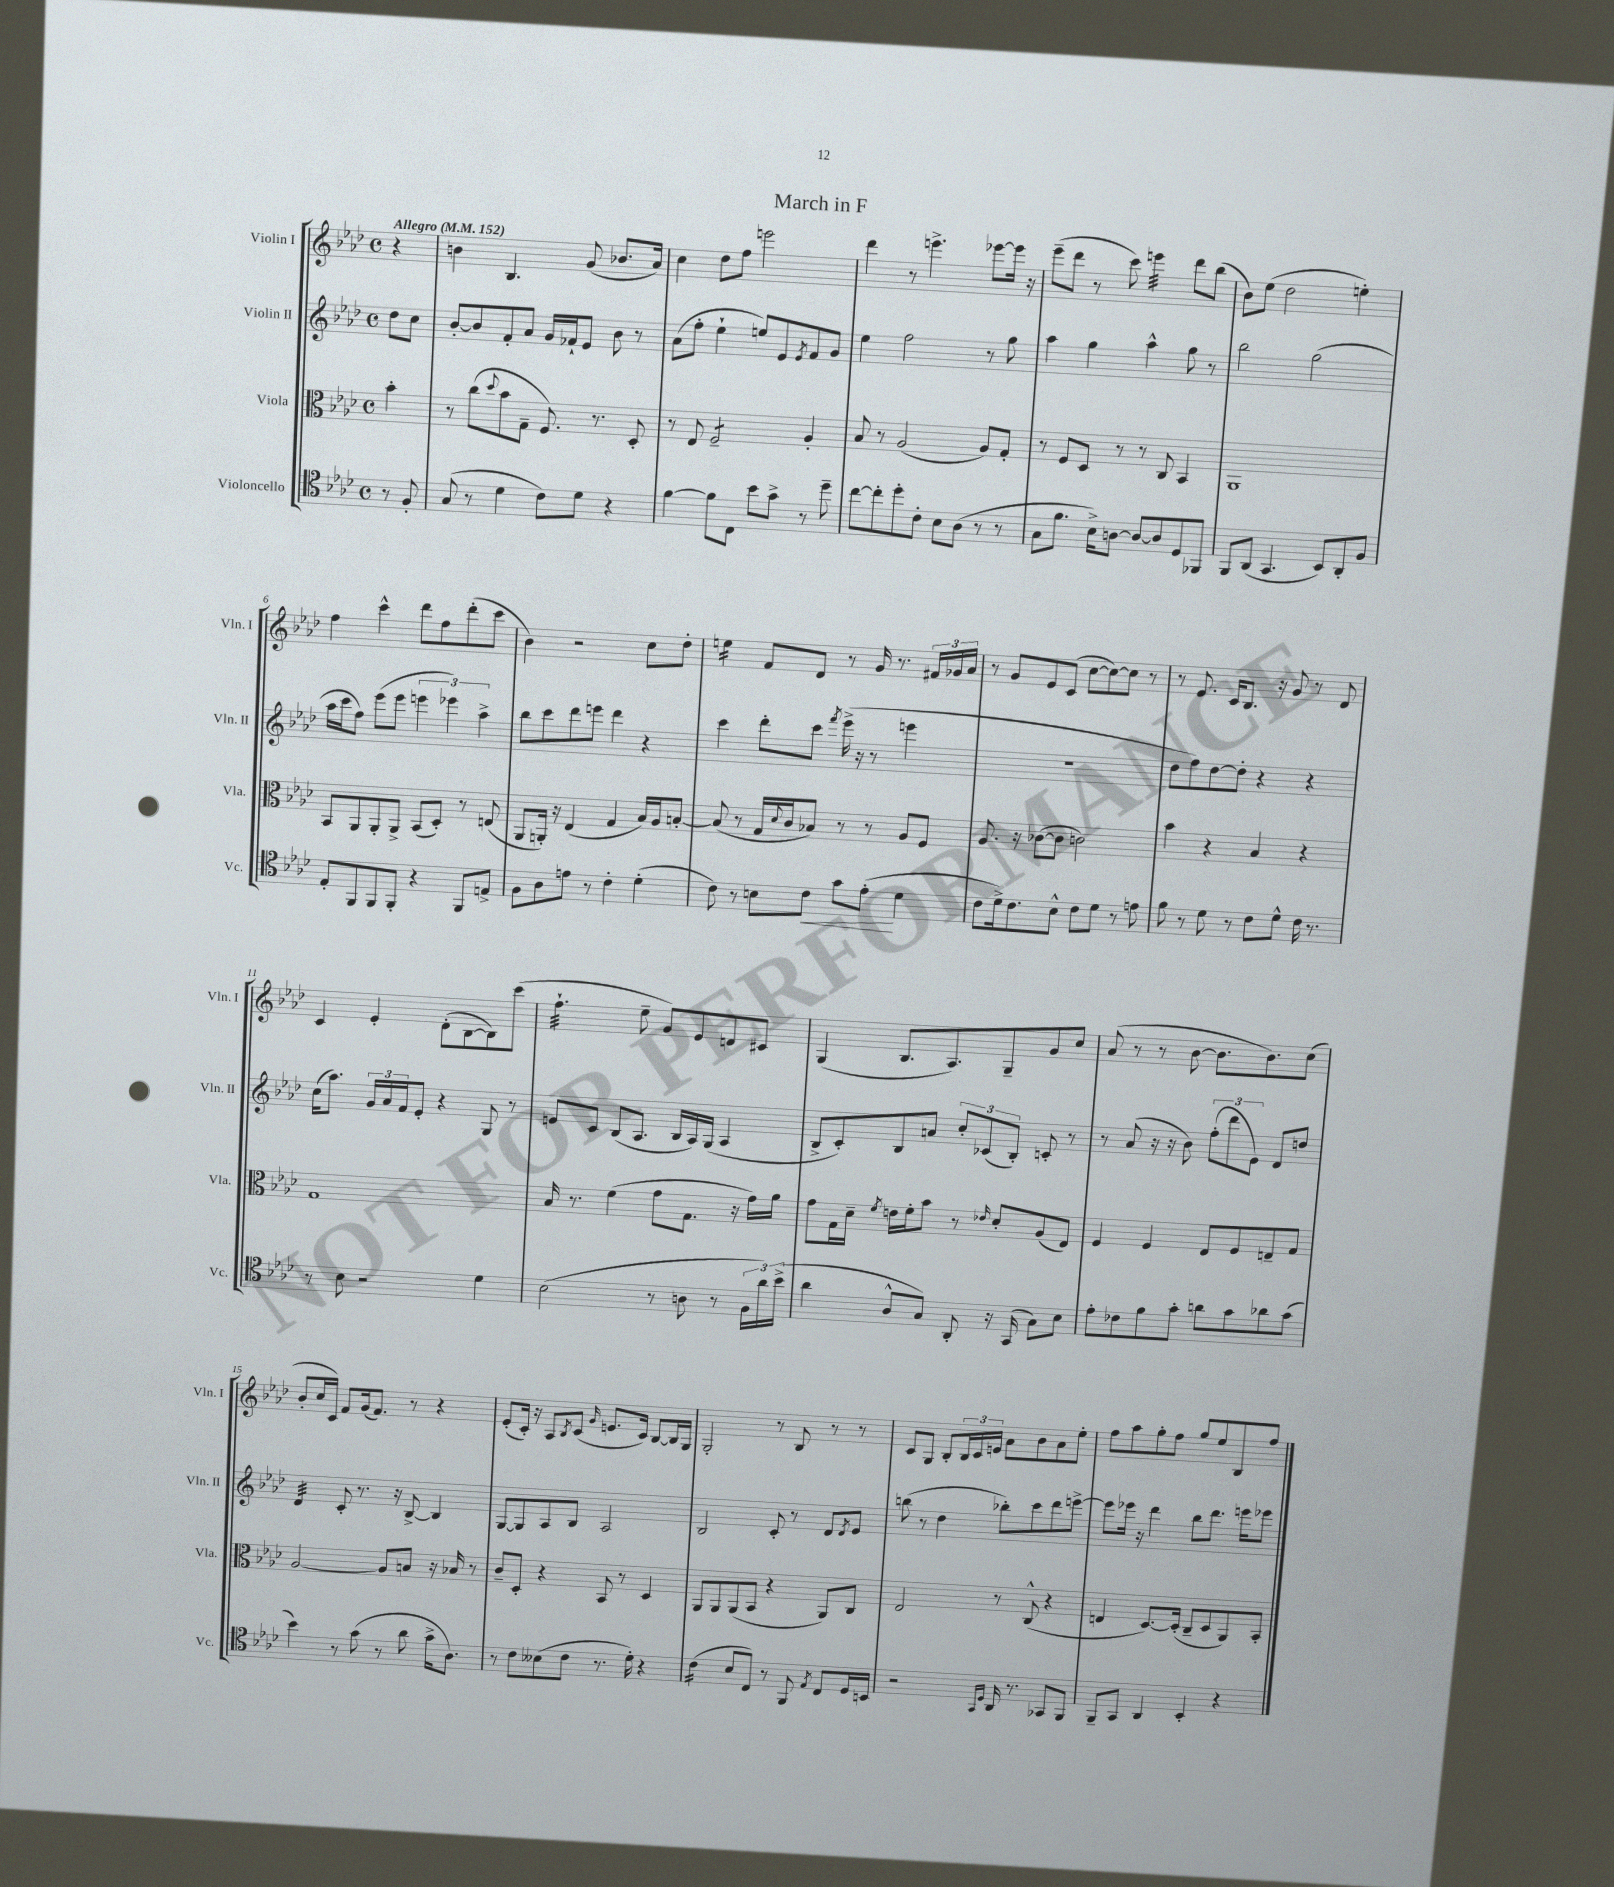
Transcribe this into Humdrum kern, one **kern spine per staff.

**kern	**kern	**kern	**kern
*staff4	*staff3	*staff2	*staff1
*clefC4	*clefC3	*clefG2	*clefG2
*k[b-e-a-d-]	*k[b-e-a-d-]	*k[b-e-a-d-]	*k[b-e-a-d-]
*M4/4	*M4/4	*M4/4	*M4/4
*met(c)	*met(c)	*met(c)	*met(c)
*MM152	*MM152	*MM152	*MM152
8r	4b-'	8dd-	4r
8F'	.	8cc	.
=	=	=	=
(8G	8r	[8b-'	4b
8r	(8cc	8b-]	.
.	8qqdd-	.	.
4d-	8b-	8f'	4.B-
.	8G~	8a-	.
8c)	8.F)	16g	.
.	.	16f-`	.
8d-	.	8e-	(8g
.	8.r	.	.
4r	.	8b-	8.b-
.	8D-'	8r	.
.	.	.	16a-)
=	=	=	=
[4f	8r	(8a-	4cc
.	8E-	8ff'	.
8f]	2F~	4ee-`	8dd-
8C	.	.	8ff
8b-	.	8ee)	2eee
8g^	.	8e-	.
.	.	8qe-	.
8r	4A-'	8f	.
8dd-~	.	8g	.
=	=	=	=
[8cc	8B-	4ee-	4ddd-
8cc']	8r	.	.
8dd-'	(2A-	2ff	8r
8c'	.	.	4.eee^
8B-	.	.	.
(8A-	.	.	.
8r	8A-)	8r	[8eee-
8r	8G'	8gg	16eee-]
.	.	.	16r
=	=	=	=
8G	8r	4aa-	(8eee-~
8.f	8F	.	8ddd-
.	8D-	4gg	8r
16B-^)	.	.	.
[8A	8r	.	8ccc)
8A_	8r	4aa-^^	4eee
8A]	8C	.	.
8D-	4BB-	8gg	8ddd-
8FF-	.	8r	(8bb-
=	=	=	=
8FF	1AA-	2bb-	8b-)
(8AA-	.	.	(8ee-
4.GG	.	.	2dd-
.	.	(2gg	.
8BB-)	.	.	.
8AA-'	.	.	4ee')
8F	.	.	.
=	=	=	=
8E-'	8BB-	16aa-	4ff
.	.	16ccc	.
8FF	8AA-	8ff)	.
8FF	8AA-'	(8eee-	4ccc^^
8FF'	8AA-^	8eee-	.
4r	(8BB-	6eee	8ddd-
.	8D-')	.	8ff
.	.	6eee-)	.
8FF	8r	.	(8ddd-'
.	.	6aa-^	.
8E^	(8E	.	8ccc
=	=	=	=
8F	8AA-	8bb-	4b-)
8A-	16AA')	8ccc	.
.	16r	.	.
8e	(4E-	8ddd-	2r
8r	.	8eee	.
4c'	4G	4ddd-	.
(4d-'	16B-)	4r	8cc
.	16A-	.	.
.	[8B'	.	8dd-'
=	=	=	=
8c)	(8B]	4ccc	4ee
8r	8r	.	.
8B	16G	8ddd-'	8f
.	8qqd-	.	.
.	16c	.	.
8c	8B-)	8ccc	8d-
.	.	8qfff	.
8g	8r	(16eee-^	8r
.	.	16r	.
(8e-'	8r	8r	16g
.	.	.	8.r
4d-	8A-	4eee	.
.	8F	.	24f#
.	.	.	24g-
.	.	.	24a-
=	=	=	=
8c	8.A-	1r	8r
16d-^)	.	.	8g
8.c	16r	.	.
.	([8c-	.	8e-
8B-^^	8c-]	.	(8c
8c	2c)	.	[8cc
8d-	.	.	8cc_)
8r	.	.	8cc]
8e	.	.	8r
=	=	=	=
8f	4b-	8dd-	8r
8r	.	8ff)	8.e-
8d-	4r	[8dd-	.
.	.	.	16c
8r	.	8dd-']	8.B-
8c	4B-	4r	.
.	.	.	16r
8d-^^	.	.	8g
16c	4r	4r	8r
8.r	.	.	.
.	.	.	8d-
=	=	=	=
8r	1G	(16cc	4c
.	.	8.aa-)	.
8B-	.	.	.
2r	.	24g	4e-'
.	.	24a-	.
.	.	24f	.
.	.	8e-'	.
.	.	4r	(8d-'
.	.	.	[8B-
4d-	.	8G	8B-])
.	.	8r	(8ccc
=	=	=	=
(2B-	16B-	8e	4.ff`
.	8.r	.	.
.	.	8c	.
.	(4f	(8B-	.
.	.	8.A-	8ee-~
8r	8g	.	8g)
.	.	16B-	.
8A	8.G	16A-)	8e-
.	.	(16G	.
8r	.	4A-	8d
.	16r	.	.
24F	16g)	.	8c#
24a-)	.	.	.
.	16a-	.	.
(24b-^	.	.	.
=	=	=	=
4a-	8g	8B-^	(4G
.	16G	8c')	.
.	16d-~	.	.
.	8qf	.	.
8A-^^	16e	8B-	8.B-
.	16f'	.	.
8G)	8b-	8a	.
.	.	.	8.A-)
8AA-'	8r	12cc'	.
.	.	(12c-	.
.	16qqe-	.	.
16r	8d-'	.	8G~
.	.	12B-')	.
(16GG	.	.	.
8G)	(8A-	8c'	8g
8B-	8E-)	8r	8cc
=	=	=	=
8e-'	4F	8r	(8a-
8c-	.	(8a-	8r
8f	4F	16r	8r
.	.	16r	.
8g'	.	8b-)	[8b-
8a	8E-	(12ff'	8.b-]
.	.	12ddd-	.
8g	8F	.	.
.	.	12e-)	.
.	.	.	8.b-)
8a-	8E~	8d-	.
(8g	8G	8dd	(8cc
=	=	=	=
4b-)	[2A-	4d-	8b-'
.	.	.	16cc
.	.	.	16c)
8r	.	8c'	8f
(8g	.	8.r	(16g
.	.	.	8.f)
8r	8A-]	.	.
.	.	16r	.
8a-	8B	[8B-^	8r
16g^	16r	4B-]	4r
8.A-)	16B-	.	.
.	8r	.	.
=	=	=	=
8r	8c~	[8G	(8e-'
8c	8D-'	8G]	16c')
.	.	.	16r
(8B--	4r	8A-	8A-
.	.	.	8qB-
8c	.	8B-	(8c
.	.	.	16qqg
8.r	8BB-	2A-	8.e
.	8r	.	.
16d-')	.	.	16c)
4r	4D-	.	[8B-
.	.	.	16B-]
.	.	.	16G
=	=	=	=
(4c	8AA-	2B-	2G'
.	8AA-	.	.
8B-	(8AA-	.	.
8C)	8BB-	.	.
8r	4r	8c'	8r
8FF	.	8r	8B-
8qE-	.	.	.
8C	8AA-)	8d-	8r
.	.	8qd-	.
16D-	8C	8e-	8r
16BB	.	.	.
=	=	=	=
2r	2E-	(8bb	8c
.	.	8r	8G
.	.	4dd-	8B-'
.	.	.	24B-
.	.	.	24c
.	.	.	24e
16qqGG	.	.	.
16qqD-	.	.	.
16AA-	8r	8bb-')	8a-
8.r	.	.	.
.	(8C^^	8ccc	8b-
8GG-	4r	8ddd-	8a-
8FF	.	[8eee^	8ee-'
=	=	=	=
8FF~	4E	8eee]	8ff
8GG	.	16eee-	8aa-
.	.	16r	.
4AA-	[8.D-)	4ddd-	8gg'
.	.	.	8ff
.	(16D-']	.	.
4BB-'	8C~	8bb-	8gg
.	8D-	8.ddd-	8ee-
4r	8AA-)	.	8B-
.	.	16eee	.
.	8BB-'	8eee-	8ff
==	==	==	==
*-	*-	*-	*-
